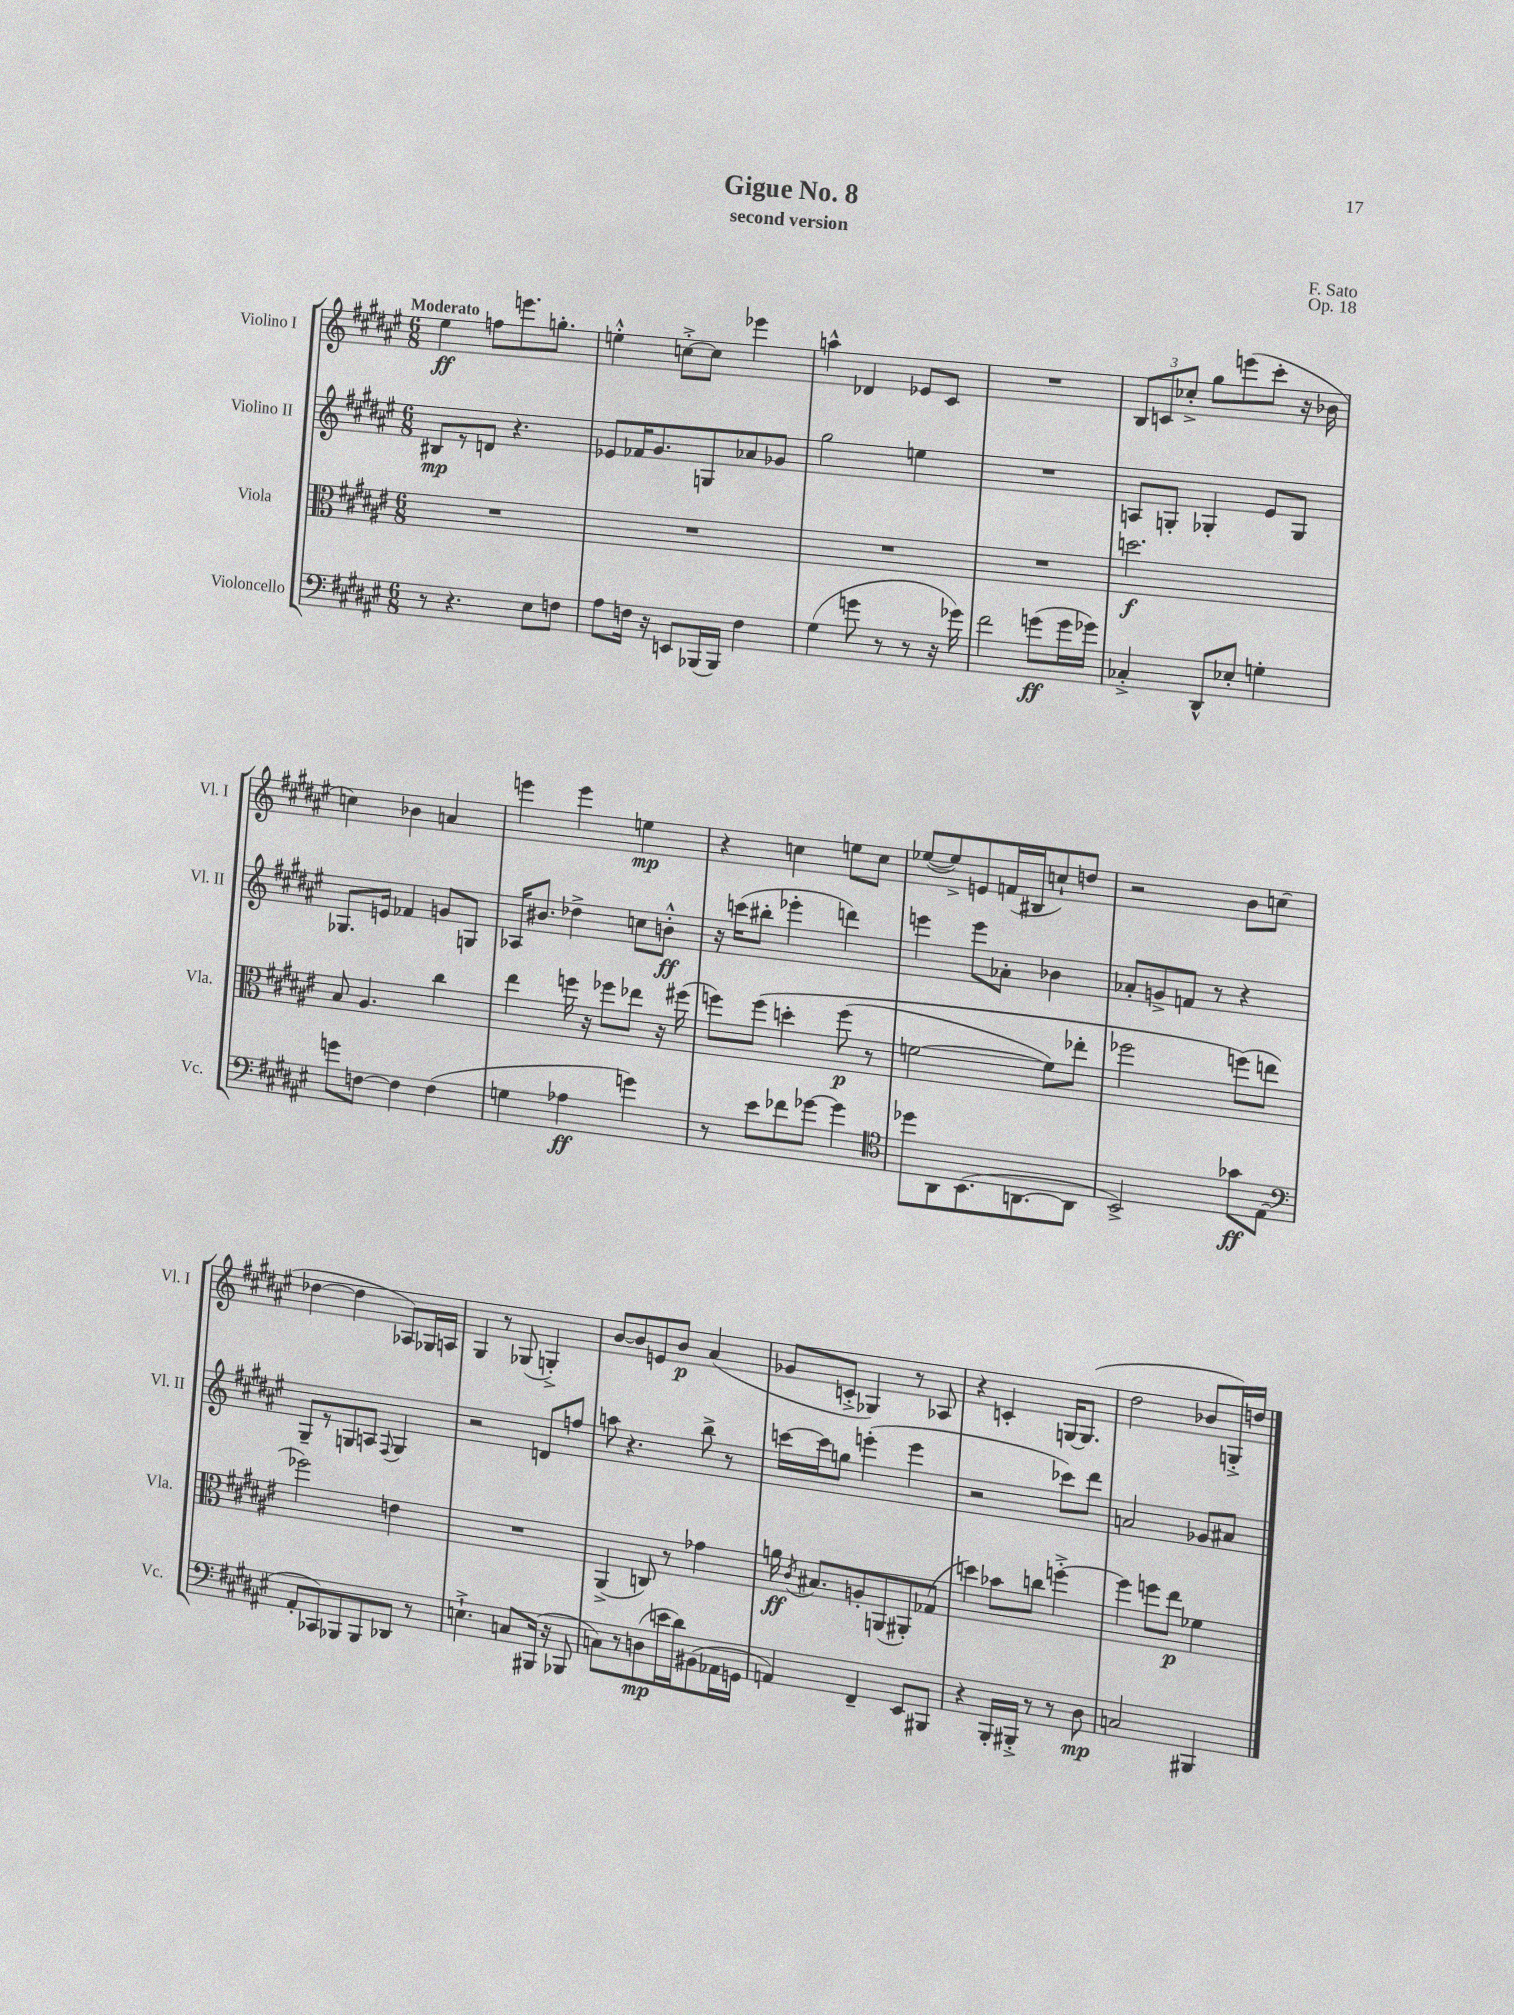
\header { title = "Gigue No. 8" composer = "F. Sato" subtitle = "second version" opus = "Op. 18" }
<<
\new StaffGroup <<
\new Staff = "s0" \with { instrumentName = "Violino I" shortInstrumentName = "Vl. I" } {
    \clef treble \key fis \major \numericTimeSignature \time 6/8 \tempo "Moderato"
    \autoBeamOff eis''4\ff f''8[ e'''8. g''8.]-. |
    e''4-.-^ c''8[~-.-> c''8] ees'''4 |
    a''4-^ des'4 ees'8[ cis'8] |
    R2. |
    \tuplet 3/2 { b8[ c'8 ces''8]-.-> } gis''8[ e'''8( cis'''8]-. r16 bes'16 |
    c''4) bes'4 a'4 |
    e'''4 e'''4 e''4\mp |
    r4 c''4 e''8[ c''8] |
    ees''8[~( ees''8->) e'8 f'16( bis16 c''8-!) d''8] |
    r2 b'8[ c''8]( |
    des''4~ des''4 aes8[) ges16 a16] |
    gis4 r8 ges8( g4-.->) |
    b'8[~ b'8 e'8 b'8]\p ais'4( |
    ges'8[ c'8]-.-> ges4) r8 aes8 |
    r4 c'4-. g16[~ g8.]( |
    dis''2 bes'8[ g16-.->) d''16] \bar "|." |
}
\new Staff = "s1" \with { instrumentName = "Violino II" shortInstrumentName = "Vl. II" } {
    \clef treble \key fis \major \numericTimeSignature \time 6/8
    \autoBeamOff bis8[\mp r8 d'8] r4. |
    ees'8[ fes'16 gis'8. g8 aes'8 ges'8] |
    gis''2 e''4 |
    R2. |
    a8[ g8]-. ges4-. eis'8[ ges8] |
    ges8.[ e'16] fes'4 g'8[ g8] |
    aes16[ bis'8.] des''4-> c''8[ b'8]-.-^\ff |
    r16 c'''16[( bis''8]-. ees'''4-. d'''4) |
    e'''4 e'''8[ aes'8]-. bes'4 |
    aes'8[-. g'8-> f'8] r8 r4 |
    gis8[-- r8 g8 a8] \appoggiatura { fis8 } g4 |
    r2 d'8[ f''8] |
    a''8 r4. b''8-> r8 |
    c'''16[~ c'''16 g''8] e'''4-.( e'''4 |
    r2 ces'''8[) dis'''8] |
    a'2 ges'8[ ais'8] \bar "|." |
}
\new Staff = "s2" \with { instrumentName = "Viola" shortInstrumentName = "Vla." } {
    \clef alto \key fis \major \numericTimeSignature \time 6/8
    \autoBeamOff R2. |
    R2. |
    R2. |
    R2. |
    d''2.\f |
    b8 ais4. cis''4 |
    eis''4 f''16 r16 fes''8[ ees''8] r16 fis''16( |
    f''8[) f''8]\( d''4-. f''8\p( r8 |
    f'2~ f'8[) ees''8]-. |
    fes''2 f''8[(\) e''8] |
    fes''2) e'4 |
    R2. |
    ais,4->( c8) r8 ges'4 |
    a'16\ff \acciaccatura { cis'8 } bis8.[ a8-. a,8( ais,8-.) ges8]( |
    d''4) bes'8[ c''8] f''4~-.-> |
    f''4 f''8[ eis''8]\p fes'4 \bar "|." |
}
\new Staff = "s3" \with { instrumentName = "Violoncello" shortInstrumentName = "Vc." } {
    \clef bass \key fis \major \numericTimeSignature \time 6/8
    \autoBeamOff r8 r4. eis8[ f8] |
    ais8[ f16] r16 e,8[ bes,,16( bes,,16]) f4 |
    gis4( g'8 r8 r8 r16 ges'16) |
    fis'2 g'8[\ff( g'16 ges'16]) |
    ces4-.-> dis,8[-^ ees8]-. g4-. |
    g'8[ f8]~ f4 f4( |
    g4 aes4\ff g'4) |
    r8 eis'8[ fes'8 ges'8]~ ges'4 |
    \clef tenor des''8[ ais,8 b,8.( a,8.~ a,8] |
    b,2->) ges'8[\ff eis8]( |
    \clef bass ais,8[-. ces,8) bes,,8 bes,,8 des,8] r8 |
    e4.-!-> c8[ bis,,16]( r16 bes,,8 |
    c8[) r8 d8\mp( e'16 dis'16) bis,8( aes,16 g,16] |
    a,4) fis,4-- eis,8[ bis,,8] |
    r4 b,,16[-. bis,,16]-.-> r8 r8 dis8\mp |
    c2 bis,,4 \bar "|." |
}
>>
>>
\layout { \context { \Score \remove "Bar_number_engraver" } }
